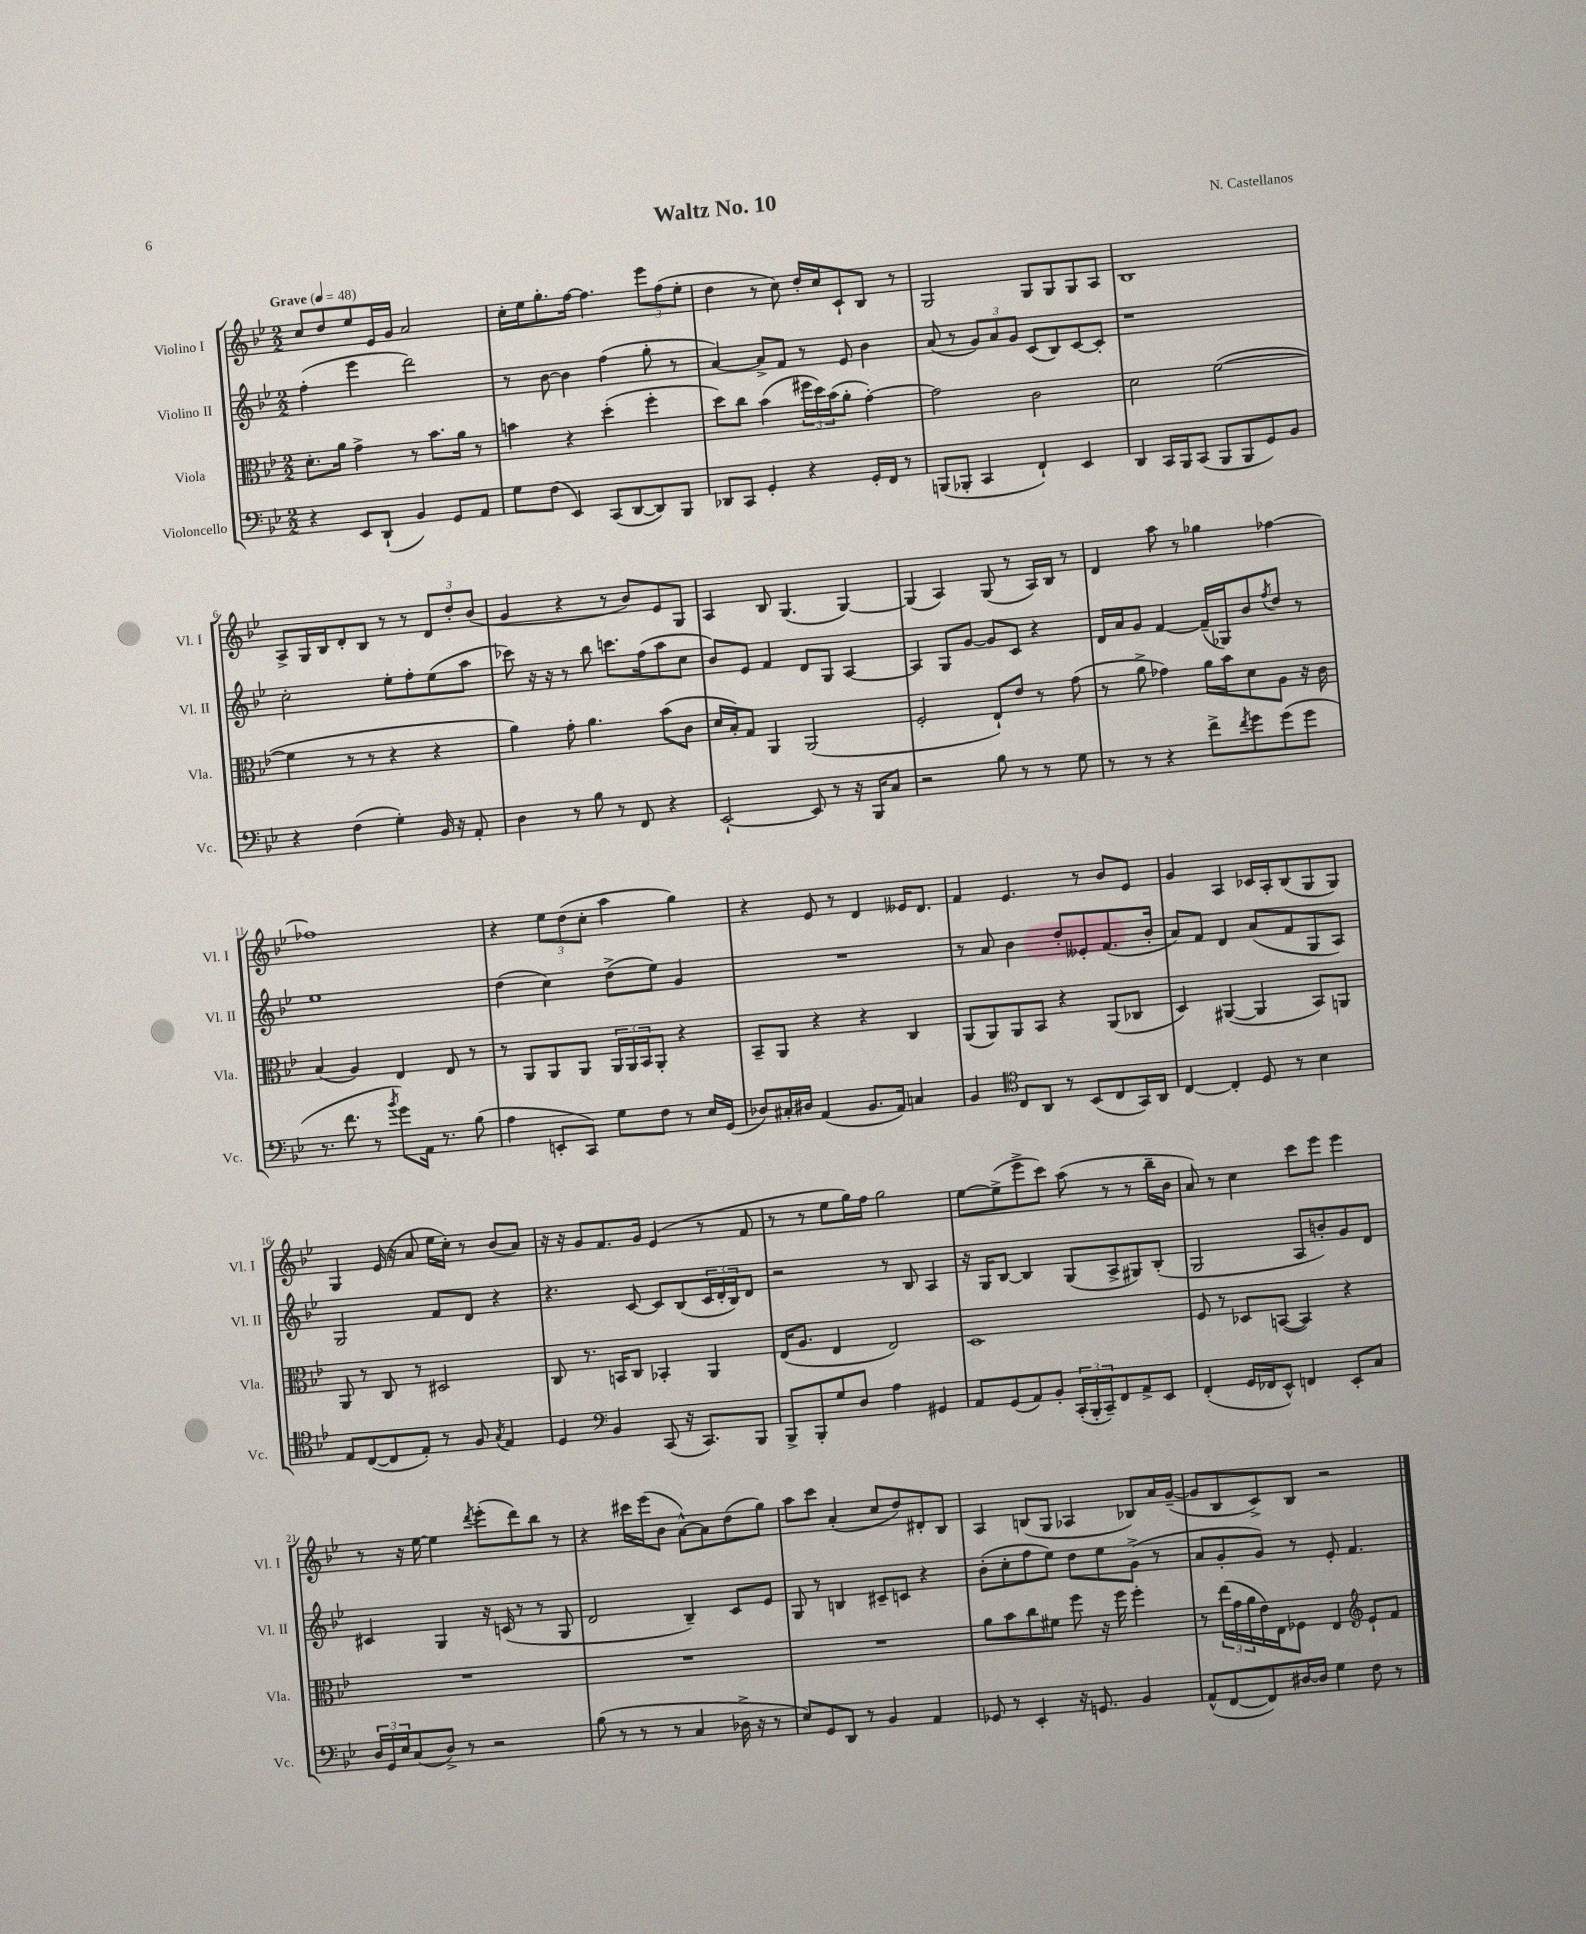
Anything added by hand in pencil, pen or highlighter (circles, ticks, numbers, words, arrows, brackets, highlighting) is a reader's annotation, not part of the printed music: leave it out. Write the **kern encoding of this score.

**kern	**kern	**kern	**kern
*staff4	*staff3	*staff2	*staff1
*clefF4	*clefC3	*clefG2	*clefG2
*k[b-e-]	*k[b-e-]	*k[b-e-]	*k[b-e-]
*M2/2	*M2/2	*M2/2	*M2/2
*MM48	*MM48	*MM48	*MM48
4r	8.d'	(4ff'	8cc
.	.	.	8dd
.	16a	.	.
8EE-	4g^	4eee-	8ee-
(8DD`	.	.	16e-
.	.	.	16g
4BB-)	8r	2ddd)	2a
.	8.b-	.	.
8GG	.	.	.
.	16a	.	.
8AA	8r	.	.
=	=	=	=
8G	4b	8r	16cc'
.	.	.	16ee-
(8F	.	[8b-	8.gg'
4EE-)	4r	4b-]	.
.	.	.	[16ff
.	.	.	4.ff]
(8CC	(4dd'	(4ff	.
[8DD	.	.	.
8DD])	4ff'	8gg'	12eee-
.	.	.	(12ff
8BBB-	.	8r	.
.	.	.	12ee-'
=	=	=	=
8DD-	8dd)	[4a)	4dd
8CC	8cc	.	.
4GG'	(4b-	8a^]	8r
.	.	8f	8cc)
4r	24ff#	8r	16dd'
.	24dd)	.	.
.	.	.	16cc
.	(24b-	.	.
.	8a'	8e-	8c`
16GG'	[4g')	4b-	8B-
16FF	.	.	.
8r	.	.	8r
=	=	=	=
(8BBB	2g]	(8a	2G
8BBB-'	.	8r	.
4CC	.	12g)	.
.	.	12a	.
.	.	12g	.
4FF`)	2c	(8c	8G
.	.	8B-)	8G
4EE-	.	[8c	8G
.	.	8c']	8A
=	=	=	=
4DD	2d	1r	1B-
16CC	.	.	.
16BBB-	.	.	.
(8CC	.	.	.
8BBB-	([2f	.	.
8BBB-	.	.	.
8GG)	.	.	.
8BB-	.	.	.
=	=	=	=
4r	4f]	2cc'	8A^
.	.	.	16G
.	.	.	16B-
(4F	8r	.	8d'
.	8r	.	8B-
4G')	4r	8ee-'	8r
.	.	8ff'	8r
16BB-	4r	(8ee-	12d
16r	.	.	.
.	.	.	12dd'
8AA'	.	8aa	.
.	.	.	(12b-
=	=	=	=
4D	4a)	8ccc-)	4g
.	.	16r	.
.	.	16r	.
8r	8g'	8r	4r
8B-	4.a	8bb-	.
8r	.	8.ccc	8r
8FF	.	.	8b-)
.	.	(16ff	.
4r	(8b-	8aa	8e-
.	8c	8cc	8G
=	=	=	=
[2EE-`	16d	8b-)	4A
.	16B-')	.	.
.	8G	8e-	.
.	4AA	4f	8B-
.	.	.	(4.G
8EE-]	(2AA	8d	.
8r	.	8G	.
16r	.	[4A	[4G)
16BBB-	.	.	.
8C	.	.	.
=	=	=	=
2r	2F'	4A]	(4G]
.	.	8G	4A)
.	.	[8g	.
8B-	8E-`)	8g]	(8G
8r	8e-	8c	8r
8r	8r	4r	16A)
.	.	.	16B-
8G	(8g	.	8r
=	=	=	=
8r	8r	16d	4d
.	.	16a	.
8r	8a^	8g	.
4r	4g-)	[4f	8aa
.	.	.	8r
8f^	16a	(16f~]	4gg-
.	16b-	16G-)	.
8qf	.	.	.
8g	8d	8b-	.
.	.	8qff	.
(8g	8A	8dd	[4ff-
8g	16r	8r	.
.	16c	.	.
=	=	=	=
8.r	(4B-	1ee-	1ff-]
8.f	.	.	.
.	4A)	.	.
8r	.	.	.
8qb-	.	.	.
8g)	4E-	.	.
16AA	.	.	.
8.r	.	.	.
.	8E-	.	.
(8B-	8r	.	.
=	=	=	=
4A	8r	(4dd	4r
.	8AA	.	.
8EE'	8AA	4cc)	12ee-
.	.	.	(12dd
8CC)	8AA	.	.
.	.	.	12cc'
8G	24AA	(8dd^	4aa
.	24AA	.	.
.	24BB-	.	.
8F	8AA'	8ee-)	.
8r	4r	4g	4gg)
16E-	.	.	.
(16GG	.	.	.
=	=	=	=
8D-)	8BB-~	1r	4r
16C#'	8AA	.	.
16D#	.	.	.
(4AA	4r	.	8e-
.	.	.	8r
8.BB-	4r	.	4d
16AA)	.	.	.
4C	4C	.	16e--
.	.	.	8.d
=	=	=	=
4BB-	(8AA	8r	4f
.	8AA)	8a	.
*clefC4	*	*	*
8C	8AA	4b-	4.e-
8AA	8BB-	.	.
8r	4r	8dd'	.
(8BB-	.	8e--'	8r
8C	(8AA	(8.f	8b-
16GG)	8C-	.	8e-
16AA	.	16b-'	.
=	=	=	=
[4C	4D)	8a)	4g
.	.	8f	.
4C']	([4AA#	4d	4A
8D	4AA#]	(8a	16c-
.	.	.	16A'
8r	.	8f	(8B-
4B-	8BB-)	8G	8G
.	8AA	8A)	8G)
=	=	=	=
8E-	8AA	2G	4G
([8C	8r	.	.
8C]	8C	.	(16e-
.	.	.	16r
8E-')	8r	.	8a
8r	2D#	8f	16ee-
.	.	.	16cc')
8F	.	8d	8r
8qG	.	.	.
4E-	.	4r	(8b-
.	.	.	8a)
=	=	=	=
4D	8C	4.r	16r
.	.	.	16r
.	8.r	.	8g
*clefF4	*	*	*
4BB-	.	.	8.f
.	16BB	.	.
.	8C	[8c	.
.	.	.	16g
(8CC	4BB-'	8c]	(4e-
16r	.	(8B-	.
8.CC)	.	.	.
.	4AA	24c	8r
.	.	24d'	.
.	.	24B-)	.
8BBB-	.	8d	8f
=	=	=	=
8BBB-^	(16E-	2r	8r
.	8.A	.	.
8BBB-'	.	.	8r
8G	4E-	.	8ee-
8D	.	.	16gg)
.	.	.	16ff
4A	2E-)	8r	2gg
.	.	8B-	.
4GG#	.	4A	.
=	=	=	=
8AA	1D	16r	[8ee-
.	.	16G	.
(8GG	.	[8B-	(8ee-^]
8AA)	.	4B-]	8eee-^
8BB-'	.	.	8ccc)
(24CC'	.	(8G	(8aa
24BBB-'	.	.	.
24CC~)	.	.	.
8FF	.	8A^	8r
8AA^	.	8G#)	8r
8EE-	.	(8B-'	16bb-~
.	.	.	16b-
=	=	=	=
(4FF'	8F	2G	8a)
.	8r	.	8r
16GG	8D-	.	4cc
16FF-	.	.	.
8EE-^^)	([8BB	.	.
4FF	4BB])	8A	8ccc
.	.	8b')	8eee-
8EE-'	4r	8g	4eee-
8C	.	8d	.
=	=	=	=
24D	1r	4c#	8r
24GG	.	.	.
24E-	.	.	.
(8C	.	.	16r
.	.	.	[16ee-
8D^)	.	4G	4ee-]
8r	.	.	.
.	.	.	8qddd
2r	.	16r	(8eee-'
.	.	(16c	.
.	.	8r	8ddd)
.	.	8r	8bb-
.	.	8G	8r
=	=	=	=
(8B-	1r	2d	4r
8r	.	.	.
8r	.	.	16ccc#
.	.	.	(16eee-
8r	.	.	8b-
4C	.	4B-~)	[8a^^)
.	.	.	8a]
16D-^	.	8c	(8dd
16r	.	.	.
8r	.	8e-	8gg)
=	=	=	=
8E-)	1r	8G	8aa
8GG	.	8r	8ccc
8DD	.	4B	(4a'
8r	.	.	.
4BB-	.	8c#~	8cc
.	.	8c	8dd)
4AA	.	4r	8d#'
.	.	.	8B-
=	=	=	=
8GG-	8a	(8b-'	4A
8r	8b-	8cc'	.
4EE-'	8cc	8ff	(8B
.	8f#	8ee-)	8G
16r	8ff	8dd	4A-
8.GG	.	.	.
.	16r	8ee-	.
.	16ff	.	.
4BB-	4ff'	(8g^	8B-)
.	.	8r	16a
.	.	.	([16g~
=	=	=	=
(8AA^^	8r	8a	8g]
[8FF	(24ee-	8g'	8B-
.	24g	.	.
.	24a	.	.
8FF])	16e-)	8g)	8c^)
.	16E-	.	.
[16D#	8F-	8r	8B-
16D#]	.	.	.
4G	4E-	8e-'	2r
.	.	4.f	.
*	*clefG2	*	*
8F	8e-`	.	.
8r	8f	.	.
==	==	==	==
*-	*-	*-	*-
